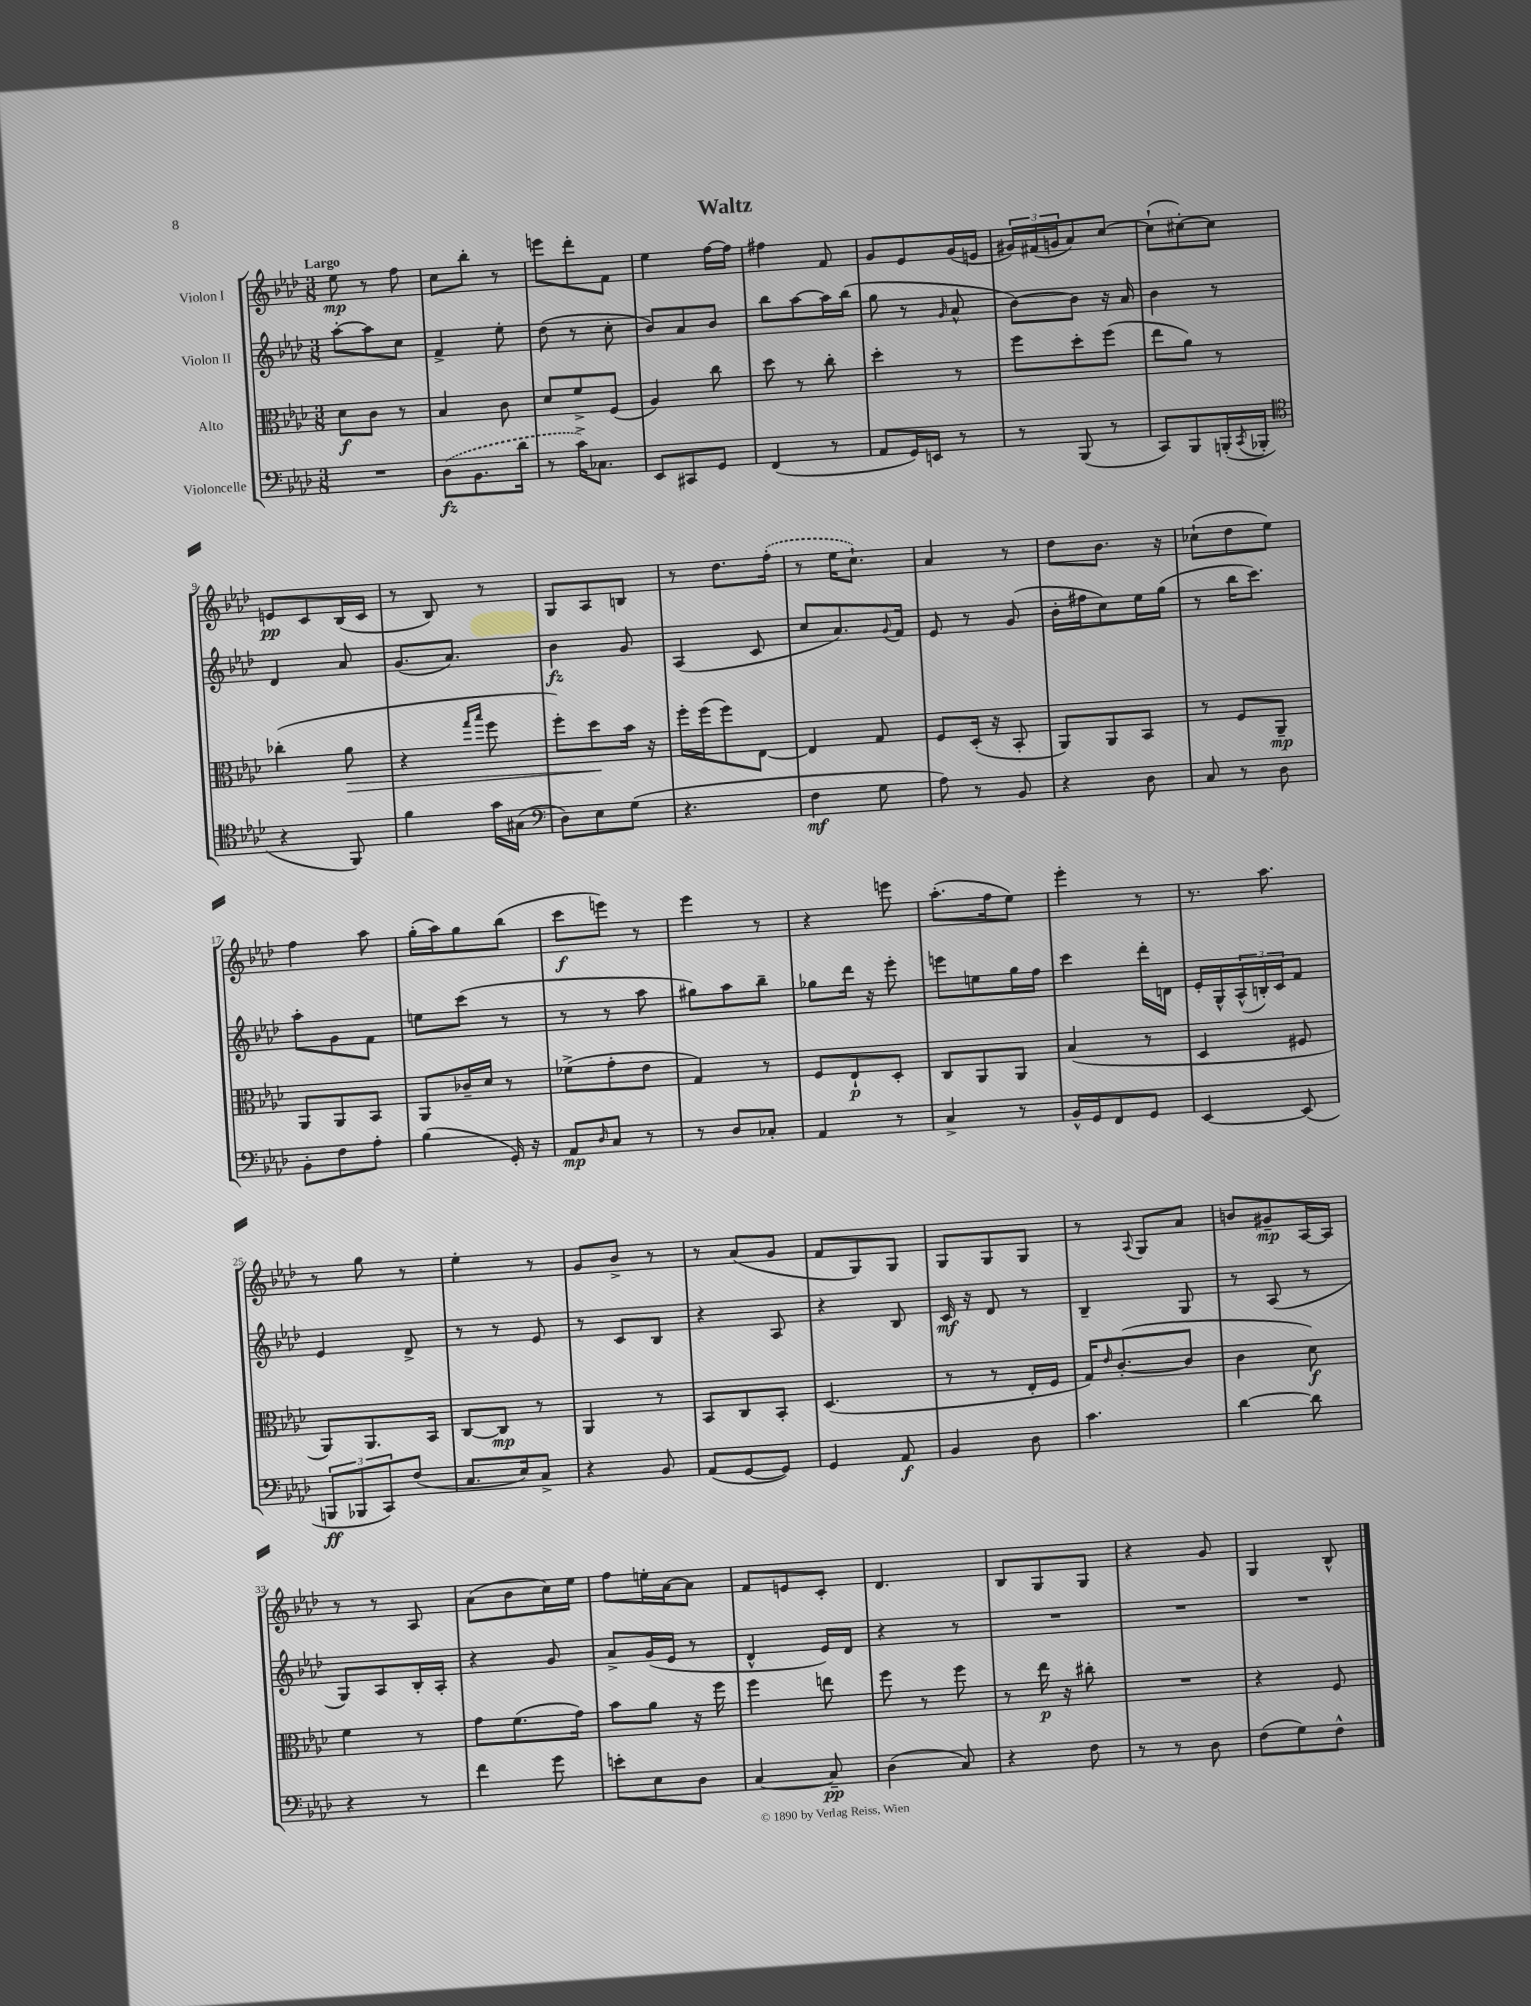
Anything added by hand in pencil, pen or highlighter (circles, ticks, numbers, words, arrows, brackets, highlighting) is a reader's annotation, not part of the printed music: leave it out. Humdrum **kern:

**kern	**dynam	**kern	**dynam	**kern	**dynam	**kern	**dynam
*part4	*part4	*part3	*part3	*part2	*part2	*part1	*part1
*staff4	*staff4	*staff3	*staff3	*staff2	*staff2	*staff1	*staff1
*I"Violoncelle	*	*I"Alto	*	*I"Violon II	*	*I"Violon I	*
*clefF4	*	*clefC3	*	*clefG2	*	*clefG2	*
*k[b-e-a-d-]	*	*k[b-e-a-d-]	*	*k[b-e-a-d-]	*	*k[b-e-a-d-]	*
*M3/8	*	*M3/8	*	*M3/8	*	*M3/8	*
=1	=1	=1	=1	=1	=1	=1	=1
!	!	!	!	!	!	!LO:TX:a:B:t=Largo	!
4.r	.	8d-\L	f	[8aa-'\L	.	8ee-\	mp
.	.	8c\J	.	8aa-\]	.	8r	.
.	.	8r	.	8cc\J	.	8ff\	.
=2	=2	=2	=2	=2	=2	=2	=2
(8D-\L	fz	4B-/	.	4f^/	.	8cc\L	.
8.BB-\	.	.	.	.	.	8bb-'\J	.
.	.	8c\	.	8ee-'\	.	8r	.
16d-\Jk	.	.	.	.	.	.	.
=3	=3	=3	=3	=3	=3	=3	=3
8r	.	8d-/L	.	(8dd-\	.	8eeen\L	.
16c^\KL)	.	8f^/	.	8r	.	8ddd-'\	.
8.C-X\J	.	.	.	.	.	.	.
.	.	(8F/J	.	8cc'\	.	8f\J	.
=4	=4	=4	=4	=4	=4	=4	=4
8EE-/L	.	4A-/)	.	8b-/L)	.	4ee-\	.
8CC#X/	.	.	.	8a-/	.	.	.
8GG/J	.	8cc\	.	8b-/J	.	[16ff\LL	.
.	.	.	.	.	.	16ff\JJ]	.
=5	=5	=5	=5	=5	=5	=5	=5
(4FF/	.	8dd-\	.	8bb-\L	.	4ff#X\	.
.	.	8r	.	[8aa-\	.	.	.
8r	.	8cc'\	.	16aa-\L]	.	8f/	.
.	.	.	.	(16bb-\JJ	.	.	.
=6	=6	=6	=6	=6	=6	=6	=6
8AA-/L	.	4dd-'\	.	8gg\	.	8g/L	.
16GG/L)	.	.	.	8r	.	8e-/	.
16EEn/JJ	.	.	.	.	.	.	.
.	.	.	.	16qqg/	.	.	.
8r	.	8r	.	8a-^^/	.	(16g/L	.
.	.	.	.	.	.	16en/JJ	.
=7	=7	=7	=7	=7	=7	=7	=7
8r	.	8ff\L	.	[8b-\L)	.	24g#X/LL)	.
.	.	.	.	.	.	(24f#X/	.
.	.	.	.	.	.	24gn/J	.
(8BBB-/	.	8dd-'\	.	8b-\J]	.	8a-/)	.
8r	.	(8ff\J	.	16r	.	[8cc/J	.
.	.	.	.	16a-/	.	.	.
=8	=8	=8	=8	=8	=8	=8	=8
8CC/L)	.	8ee-\L	.	4b-\	.	(8cc`\L]	.
8BBB-/	.	8a-\J)	.	.	.	[8cc#X'\)	.
(16BBBn'/L	.	8r	.	8r	.	8cc#\J]	.
8qCC/	.	.	.	.	.	.	.
16BBB-X'/JJ	.	.	.	.	.	.	.
!!LO:LB:g=z
=9	=9	=9	=9	=9	=9	=9	=9
*clefC4	*	*	*	*	*	*	*
4r	.	(4cc-X'\	.	4d-/	.	8en/L	pp
.	.	.	.	.	.	8c/	.
!	!	!	!LO:HP:b	!	!	!	!
8FF/)	.	8a-\	>	8a-/	.	(16B-/L	.
.	.	.	.	.	.	16c/JJ	.
=10	=10	=10	=10	=10	=10	=10	=10
4f\	.	4r	.	(8.g/L	.	8r	.
.	.	.	.	.	.	8B-/)	.
.	.	.	.	8.a-/J)	.	.	.
.	.	16qqgg/LL	.	.	.	.	.
.	.	16qqbb-/JJ	.	.	.	.	.
16g\LL	.	8ff\	.	.	.	8r	.
(16G#X\JJ	.	.	.	.	.	.	.
=11	=11	=11	=11	=11	=11	=11	=11
*clefF4	*	*	*	*	*	*	*
8D-\L)	.	8ff'\L)	.	4b-\	fz	8G/L	.
8E-\	.	8dd-\	.	.	.	8A-/	.
(8G\J	.	16b-\Jk	]	8g/	.	8Bn/J	.
.	.	16r	.	.	.	.	.
=12	=12	=12	=12	=12	=12	=12	=12
4.r	.	16ff'\LL	.	(4A-/	.	8r	.
.	.	(16ff\J	.	.	.	.	.
.	.	8ff\)	.	.	.	8.dd-\L	.
.	.	[8E-\J	.	8c/	.	.	.
.	.	.	.	.	.	(16ff'\Jk	.
=13	=13	=13	=13	=13	=13	=13	=13
4F\	mf	4E-/]	.	8cc/L	.	8r	.
.	.	.	.	8.a-/)	.	16ee-\KL	.
.	.	.	.	.	.	8.cc`\J)	.
8G\	.	8G/	.	.	.	.	.
.	.	.	.	8qqg/	.	.	.
.	.	.	.	16f/Jk	.	.	.
=14	=14	=14	=14	=14	=14	=14	=14
8A-\)	.	8F/L	.	8e-/	.	4a-/	.
8r	.	(16D-'/Jk	.	8r	.	.	.
.	.	16r	.	.	.	.	.
8BB-/	.	8BB-'/	.	(8g/	.	8r	.
=15	=15	=15	=15	=15	=15	=15	=15
4r	.	8AA-/L)	.	16b-'\LL	.	8dd-\L	.
.	.	.	.	16ff#X\J	.	.	.
.	.	8AA-/	.	8cc\)	.	8.b-\J	.
8D-\	.	8BB-/J	.	16ee-\L	.	.	.
.	.	.	.	(16gg\JJ	.	16r	.
=16	=16	=16	=16	=16	=16	=16	=16
8C/	.	8r	.	8r	.	(8cc-X`\L	.
8r	.	8F/L	.	16bb-\KL	.	8dd-\	.
.	.	.	.	8.ccc\J)	.	.	.
8D-\	.	8AA-~/J	mp	.	.	8ee-\J)	.
!!LO:LB:g=z
=17	=17	=17	=17	=17	=17	=17	=17
8BB-'\L	.	8AA-/L	.	8aa-'\L	.	4ff\	.
8F\	.	8AA-/	.	8g\	.	.	.
8A-'\J	.	8BB-/J	.	8f\J	.	8aa-\	.
=18	=18	=18	=18	=18	=18	=18	=18
(4B-\	.	8AA-/L	.	8een\L	.	(16gg'\LL	.
.	.	.	.	.	.	16aa-\J)	.
.	.	16c-X~/L	.	(8ccc\J	.	8gg\	.
.	.	16d-/JJ	.	.	.	.	.
16GG'/)	.	8r	.	8r	.	(8bb-\J	.
16r	.	.	.	.	.	.	.
=19	=19	=19	=19	=19	=19	=19	=19
8AA-/L	mp	(8f-X^\L	.	8r	.	8ccc\L	f
16qqD-/	.	.	.	.	.	.	.
8C/J	.	8g'\	.	8r	.	8eeen\J)	.
8r	.	8e-\J	.	8aa-\	.	8r	.
=20	=20	=20	=20	=20	=20	=20	=20
8r	.	4G/)	.	8gg#X\L)	.	4eee-\	.
8D-/L	.	.	.	8aa-\	.	.	.
8C-X'/J	.	8r	.	8bb-~\J	.	8r	.
=21	=21	=21	=21	=21	=21	=21	=21
4AA-/	.	8F/L	.	8gg-X\L	.	4r	.
.	.	8E-`/	p	16ddd-\Jk	.	.	.
.	.	.	.	16r	.	.	.
8r	.	8D-'/J	.	8eee-'\	.	8eeen\	.
=22	=22	=22	=22	=22	=22	=22	=22
4C^/	.	8C/L	.	8eeen\L	.	(8.aa-'\L	.
.	.	8AA-/	.	8een\	.	.	.
.	.	.	.	.	.	16ff\k	.
8r	.	8AA-/J	.	16gg\L	.	8ee-\J)	.
.	.	.	.	16ff\JJ	.	.	.
=23	=23	=23	=23	=23	=23	=23	=23
16BB-^^/LL	.	(4B-/	.	4ccc\	.	4eee-'\	.
16GG/J	.	.	.	.	.	.	.
8FF/	.	.	.	.	.	.	.
8GG/J	.	8r	.	16ddd-'\LL	.	8r	.
.	.	.	.	16dn\JJ	.	.	.
=24	=24	=24	=24	=24	=24	=24	=24
[4EE-/	.	4D-/	.	16e-'/LL	.	8.r	.
.	.	.	.	16G^^/	.	.	.
.	.	.	.	(24A-^^/	.	.	.
.	.	.	.	24Bn'/)	.	.	.
.	.	.	.	.	.	8.aa-\	.
.	.	.	.	24c/J	.	.	.
(8EE-/]	.	8F#X/	.	8f/J	.	.	.
!!LO:LB:g=z
=25	=25	=25	=25	=25	=25	=25	=25
12BBBn/L	ff	8AA-/L)	.	4e-/	.	8r	.
12BBB-X/	.	.	.	.	.	.	.
.	.	8.AA-/	.	.	.	8gg\	.
12CC/)	.	.	.	.	.	.	.
(8F/J	.	.	.	8d-^/	.	8r	.
.	.	16BB-/Jk	.	.	.	.	.
=26	=26	=26	=26	=26	=26	=26	=26
8.C/L	.	[8C/L	.	8r	.	4ee-'\	.
.	.	8C/J]	mp	8r	.	.	.
16E-/k)	.	.	.	.	.	.	.
8C^/J	.	8r	.	8e-/	.	8r	.
=27	=27	=27	=27	=27	=27	=27	=27
4r	.	4AA-/	.	8r	.	8g/L	.
.	.	.	.	8c/L	.	8b-^/J	.
8BB-/	.	8r	.	8B-/J	.	8r	.
=28	=28	=28	=28	=28	=28	=28	=28
(8AA-/L	.	8BB-/L	.	4r	.	8r	.
[8GG/	.	8C/	.	.	.	(8a-/L	.
8GG/J])	.	8BB-'/J	.	8A-/	.	8g/J	.
=29	=29	=29	=29	=29	=29	=29	=29
4GG/	.	(4.D-/	.	4r	.	8f/L	.
.	.	.	.	.	.	8G/)	.
8AA-/	f	.	.	8B-/	.	8G/J	.
=30	=30	=30	=30	=30	=30	=30	=30
4BB-/	.	8r	.	16c/	mf	8G/L	.
.	.	.	.	16r	.	.	.
.	.	8r	.	8d-/	.	8G/	.
8D-\	.	16E-'/LL	.	8r	.	8G/J	.
.	.	16F/JJ	.	.	.	.	.
=31	=31	=31	=31	=31	=31	=31	=31
4.c\	.	16G/KL)	.	4B-~/	.	8r	.
.	.	16qqe-/	.	.	.	.	.
.	.	([8.c'/	.	.	.	.	.
.	.	.	.	.	.	8qqA-/	.
.	.	.	.	.	.	8G/L	.
.	.	8c/J]	.	8G/	.	8a-/J	.
=32	=32	=32	=32	=32	=32	=32	=32
[4d-\	.	4c\	.	8r	.	8bn/L	.
.	.	.	.	(8A-/	.	8g#X~/	mp
8d-\]	.	8d-\)	f	8r	.	[16A-/L	.
.	.	.	.	.	.	16A-/JJ]	.
!!LO:LB:g=z
=33	=33	=33	=33	=33	=33	=33	=33
4r	.	4f\	.	8G/L)	.	8r	.
.	.	.	.	8A-/	.	8r	.
8r	.	8r	.	16B-'/L	.	8A-/	.
.	.	.	.	16A-'/JJ	.	.	.
=34	=34	=34	=34	=34	=34	=34	=34
4f\	.	8g\L	.	4r	.	(8a-\L	.
.	.	(8.f\	.	.	.	8b-\	.
8g\	.	.	.	8g/	.	16cc\L)	.
.	.	16g\Jk)	.	.	.	16ee-\JJ	.
=35	=35	=35	=35	=35	=35	=35	=35
8en'\L	.	8b-\L	.	8a-^/L	.	8ff\L	.
8E-\	.	8a-\J	.	(16g/L	.	16een'\L	.
.	.	.	.	16e-/JJ	.	[16a-\J	.
8D-\J	.	16r	.	8r	.	8a-\J]	.
.	.	16ff\	.	.	.	.	.
=36	=36	=36	=36	=36	=36	=36	=36
[4C/	.	4ff\	.	4d-^^/	.	8f/L	.
.	.	.	.	.	.	8en/	.
8C~/]	pp	8een\	.	16e-/LL)	.	8c'/J	.
.	.	.	.	16d-/JJ	.	.	.
=37	=37	=37	=37	=37	=37	=37	=37
(4D-\	.	8ff\	.	4r	.	4.d-/	.
.	.	8r	.	.	.	.	.
8C/)	.	8ff\	.	8r	.	.	.
=38	=38	=38	=38	=38	=38	=38	=38
4r	.	8r	.	4.r	.	8B-/L	.
.	.	16ee-\	p	.	.	8G/	.
.	.	16r	.	.	.	.	.
8F\	.	8cc#X'\	.	.	.	8G/J	.
=39	=39	=39	=39	=39	=39	=39	=39
8r	.	4.r	.	4.r	.	4r	.
8r	.	.	.	.	.	.	.
8D-\	.	.	.	.	.	8g/	.
=40	=40	=40	=40	=40	=40	=40	=40
(8F\L	.	4r	.	4.r	.	4G/	.
8G\)	.	.	.	.	.	.	.
8F^^\J	.	8F/	.	.	.	8B-^^/	.
==	==	==	==	==	==	==	==
*-	*-	*-	*-	*-	*-	*-	*-
